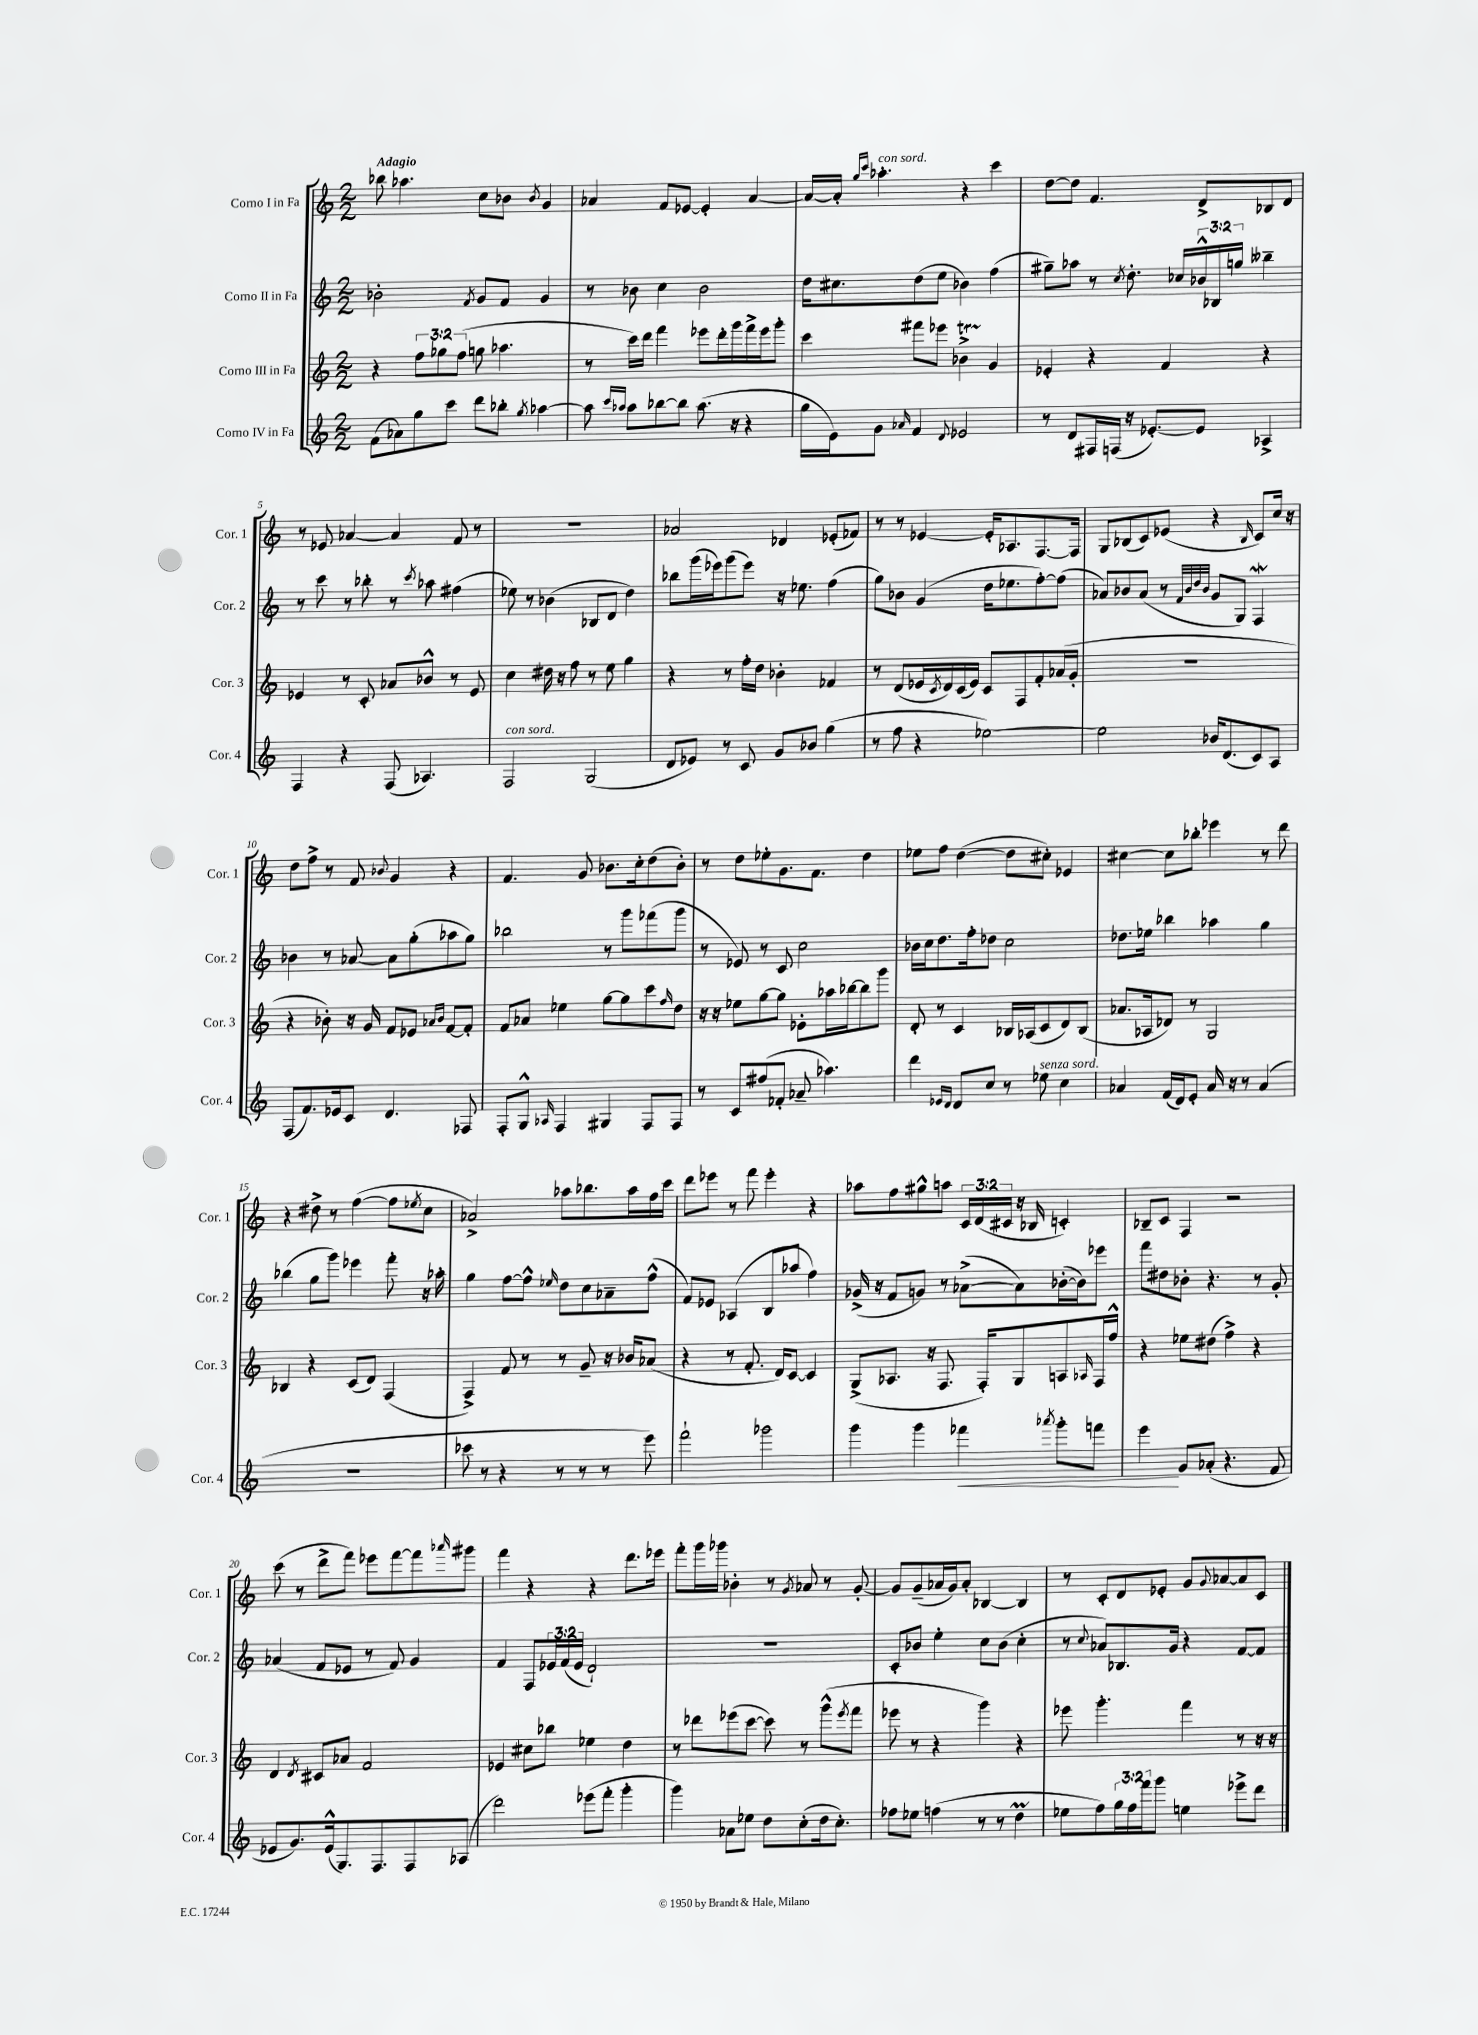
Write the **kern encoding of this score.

**kern	**kern	**kern	**kern
*staff4	*staff3	*staff2	*staff1
*clefG2	*clefG2	*clefG2	*clefG2
*k[]	*k[]	*k[]	*k[]
*M2/2	*M2/2	*M2/2	*M2/2
(8f\L	4r	2b-'\	8bb-\
8a-\)	.	.	4.aa-\
8gg\	12ff\L	.	.
.	12gg-\	.	.
8ccc\J	.	.	.
.	(12ff\J	.	.
.	.	8qf/	.
8ddd\L	8gg\	8g/L	8cc\L
8bb-'\J	4.aa-\	8f/J	8b-\J
8qgg/	.	.	8qb-/
[4aa-\	.	4g/	4g/
=	=	=	=
8aa-\]	8r	8r	4a-/
16qqccc/LL	.	.	.
16qqaa-/JJ	.	.	.
8aa-\L	16ccc\LL)	8b-\	.
.	16ddd\JJ	.	.
[8bb-\	4fff\	4cc\	8f/L
8bb-\]J	.	.	[8e-/J
(8.aa-\	8eee-\L	2b-\	4e-'/]
.	16ddd'\L	.	.
16r	16ggg\	.	.
4r	16fff^\	.	[4a-/
.	16eee-\J	.	.
.	8ggg'\J	.	.
=	=	=	=
16gg\LL	4ccc\	16dd\LK	16a-/_LL
16e\J)	.	8.cc#\	16a-'/]JJ
.	.	.	16qqgg/LL
.	.	.	16qqccc/JJ
8g\J	.	.	4.aa-'\
16qqa-/	.	.	.
4f/	8fff#\L	(8dd\	.
.	8eee-\J	8ee\J	.
8qqd/	.	.	.
2e-/	4b-^\	4b-\)	4r
.	4g/	(4ff\	4ccc\
=	=	=	=
8r	4e-'/	8gg#~\L)	[8dd\L
8d/L	.	8aa-\J	8dd\]J
16F#/L	4r	8r	4.f/
(16F/JJ	.	.	.
.	.	8qcc/	.
16r	.	8.dd'\	.
[8.e-'/L)	.	.	.
.	4f/	.	.
.	.	16cc-/LL	.
8e-/]J	.	24b-^^/	8d^/L
.	.	24B-/	.
.	.	24gg/JJ	.
4A-^/	4r	4bb--~\	8B-/
.	.	.	8d/J
=	=	=	=
4F/	4e-/	8r	8r
.	.	8ccc\	8e-/
4r	8r	8r	[4a-/
.	8c'/	8bb-'\	.
(8F/	8a-/L	8r	4a-/]
.	.	8qccc/	.
4.A-/)	8b-^^/J	8aa-\	.
.	8r	(4ff#\	8f/
.	8e-/	.	8r
=	=	=	=
2F/	4cc\	8ee-\)	1r
.	.	8r	.
.	16dd#\	(4b-\	.
.	16r	.	.
.	8ff\	.	.
(2G/	8r	8B-/L	.
.	8ee\	8d/J	.
.	4gg\	4dd\)	.
=	=	=	=
8d/L	4r	8bb-\L	2a-/
8e-/J)	.	(16ggg\L	.
.	.	16eee-\J)	.
8r	8r	(8ggg\	.
8c/	16ff'\LL	8eee-\J)	.
.	16dd\JJ	.	.
8g/L	4b-'\	16r	4d-/
.	.	8.ee-\	.
8b-/J	.	.	.
(4gg\	4f-/	(4ff\	(8e-'/L
.	.	.	8f-/J)
=	=	=	=
8r	8r	8gg\L)	8r
8ff\	(8d/L	8b-\J	8r
4r	16e-/L	(4g/	[4e-/
.	8qc/	.	.
.	16d/)	.	.
.	(16c/	.	.
.	16e-/JJ)	.	.
[2ee-\)	8c/L	16dd\LK	16e-'/]LK
.	.	8.ee-\	8.A-/
.	8F/	.	.
.	8f'/	[8ff'\)	[8.F/
.	(16a-/L	(8ff\]J	.
.	16g'/JJ	.	16F/]Jk
=	=	=	=
2ee-\]	1r	8a-/L)	8G/L
.	.	8b-/	(8B-/
.	.	(8a-/J	8c/)
.	.	8r	(8e-/J
.	.	32qqf/LLL	.
.	.	32qqb-/	.
.	.	32qqdd/	.
.	.	32qqb-/JJJ	.
16b-/LK	.	8g/L	4r
(8.d/	.	.	.
.	.	8G/J)	.
.	.	.	16qqB-/
8c/)	.	4F/	8c/L)
8A/J	.	.	16cc/Jk
.	.	.	16r
=	=	=	=
(8F/L	4r	4b-\	8dd\L
8.f/)	.	.	8ff^\J
.	8b-'\)	8r	8r
16e-/k	.	.	.
8c/J	16r	[8a-/	8f/
.	16g/	.	.
.	.	.	8qqb-/
4.d/	8f/L	8a-\]L	4g/
.	8e-/J	(8gg'\	.
.	16qqa-/LL	.	.
.	16qqb-/JJ	.	.
.	[8f/L	8aa-\	4r
8F-/	8f'/]J	8gg\J)	.
=	=	=	=
8F'/L	8f/L	2bb-\	4.f/
8G^^/J	8a-/J	.	.
16qqA-/	.	.	.
4F/	4ee-\	.	.
.	.	.	8g/
4G#/	[8gg\L	8r	8.b-\L
.	8gg\]	8ggg\L	.
.	.	.	16cc'\k
8F/L	8ccc\	(8fff-\	(8dd\
.	16qqff/	.	.
8F/J	8dd\J	8ggg\J	8b-'\J)
=	=	=	=
8r	16r	8r	8r
.	16r	.	.
8c/L	8ee-\L	8e-/)	8dd\L
(8ff#/	[8gg\	8r	8ee-'\
8f-'/J	8gg\]J	8c/	8.g\
8a-~/	8e-'\L	2cc\	.
.	.	.	8.f\J
4.aa-\)	16aa-\L	.	.
.	[16bb-\J	.	.
.	8bb-\]	.	4dd\
.	8ggg\J	.	.
=	=	=	=
4ddd\	8d'/	16b-\LL	8ee-\L
.	.	16cc\J	.
.	8r	8.dd\	8ff\J
16qqe-/LL	.	.	.
16qqd/JJ	.	.	.
8d/L	4c/	.	([4dd\
.	.	16ff'\k	.
8cc/J	.	8dd-\J	.
8r	16B-/LL	2cc\	8dd\]L
.	(16A-/J	.	.
8ee-\	8c/	.	8cc#'\J)
4cc\	8d/)	.	4e-/
.	(8B-/J	.	.
=	=	=	=
4a-/	8.a-/L	8.dd-\L	[4cc#\
.	16A-/k	16ee-\Jk	.
(16f/LL	8d-/J)	4bb-\	8cc#\]L
16d/J)	.	.	.
8e'/J	8r	.	8bb-'\J
16a-/	2G/	4aa-\	4eee-\
16r	.	.	.
8r	.	.	.
(4a-/	.	4gg\	8r
.	.	.	8ddd\
=	=	=	=
1r	4B-/	(4bb-\	4r
.	4r	8gg\L	8dd#^\
.	.	8ggg\J)	8r
.	(8c/L	4eee-\	([4ff\
.	8d/J)	.	.
.	(4F/	8fff'\	8ff\]L
.	.	.	8qee-/
.	.	16r	8cc\J
.	.	16aa-'\	.
=	=	=	=
8ccc-\	4F^/)	4gg\	2a-^/)
8r	.	.	.
4r	8f/	[8ff\L	.
.	8r	8ff^^\]J	.
.	.	16qqee-/	.
8r	8r	8dd\L	8aa-\L
8r	8g~/	8cc\	8.bb-\
8r	16r	8a-~\	.
.	16b-/LK	.	16aa-\L
8eee\)	(8a-/J	(8ff^^\J	16ff\
.	.	.	16ccc\JJ
=	=	=	=
2fff`\	4r	8f/L)	8ddd\L
.	.	8e-/J	8eee-\J
.	8r	(4A-/	8r
.	8.f'/	.	8fff\
2ggg-\	.	8B/L	4eee-'\
.	16d/LK)	.	.
.	[8c/J	8aa-/J	.
.	4c/]	4ff\)	4r
=	=	=	=
4ggg\	(8G^/L	(16g-^/	8aa-\L
.	.	16r	.
.	8.A-/J	8f/L	8ff\
4ggg\	.	8g/J)	8gg#^^\
.	16r	.	.
.	8.F/	8r	8aa\J
4fff-\	.	([8a-^\L	24c/LL
.	.	.	(24d/
.	16F'/LK)	.	.
.	.	.	24c#/JJ
.	8G/	8a-\])	16r
.	.	.	16B-/
8qaaa-/	.	.	.
8ggg'\L	8A/	([16b-'\L	4c'/)
.	.	16b-\]J)	.
.	16qqA-/	.	.
8fff\J	16F/L	8eee-\J	.
.	16ff^^/JJ	.	.
=	=	=	=
4eee\	4r	8fff\L	8B-~/L
.	.	8dd#\	8c/J
8g/L	8ee-\L	8b-'\J	4F/
(8a-'/J	(8dd#\J	4.r	.
4.r	4ff^\)	.	2r
.	4r	8r	.
8f/	.	8g'/	.
=	=	=	=
8e-/L	4d/	(4a-/	(8ccc\
8.g/)	.	.	8r
.	8qd/	.	.
.	8c#/L	8f/L	8ddd^\L
(16e-^^/k	.	.	.
8.G/)	8a-/J	8e-/J	8fff\J)
.	2f/	8r	8eee-\L
8.F/	.	.	.
.	.	8f/)	[8fff\
8F/	.	4g/	8fff\]
.	.	.	16qqaaa-/
(8A-/J	.	.	8ggg#\J
=	=	=	=
2ddd\)	4e-/	4f/	4fff\
.	8cc#\L	8F/L	4r
.	8bb-\J	24e-/L	.
.	.	(24f/	.
.	.	24e-/JJ	.
(8eee-\L	4ee-\	2d`/)	4r
8fff'\J	.	.	.
4ggg'\	4dd\	.	8.ddd\L
.	.	.	16eee-\Jk
=	=	=	=
4ggg\)	8r	1r	8fff'\L
.	8ddd-\L	.	16ggg\L
.	.	.	16ggg-\JJ
8a-\L	(8eee-\	.	4b-'\
8ee-\J	[8ccc\J	.	.
8dd\L	8ccc\])	.	8r
.	.	.	8qg/
(8cc'\	8r	.	8a-/
16dd\k	(8ggg^^\L	.	8r
8.cc'\J)	.	.	.
.	8qeee-/	.	.
.	8fff\J	.	[8g'/
=	=	=	=
8ff-\L	8eee-\	8c'/L	8g/]L
8ee-\J	8r	8b-/J	(8g~/
(4ff\	4r	4ee'\	16a-/L
.	.	.	16g/J)
.	.	.	8a-'/J
8r	4ggg\)	8cc\L	[4B-/
8r	.	(8b-\J	.
4dd\	4r	4cc'\	4B-/]
=	=	=	=
8ee-\L	8eee-\	8r	8r
.	.	8qqcc/	.
8ff\)	4.ggg'\	8a-/L)	8c'/L
24gg\L	.	8.B-/	8d/
24ff\	.	.	.
24fff\J	.	.	.
8ggg\J	.	.	8e-'/J
.	.	16g/Jk	.
4ee\	4fff\	4r	8g/L
.	.	.	8qqg/
.	.	.	[8a-/
8eee-^\L	8r	[8f/L	8a-/]
8ddd\J	16r	8f/]J	8c/J
.	16r	.	.
==	==	==	==
*-	*-	*-	*-
